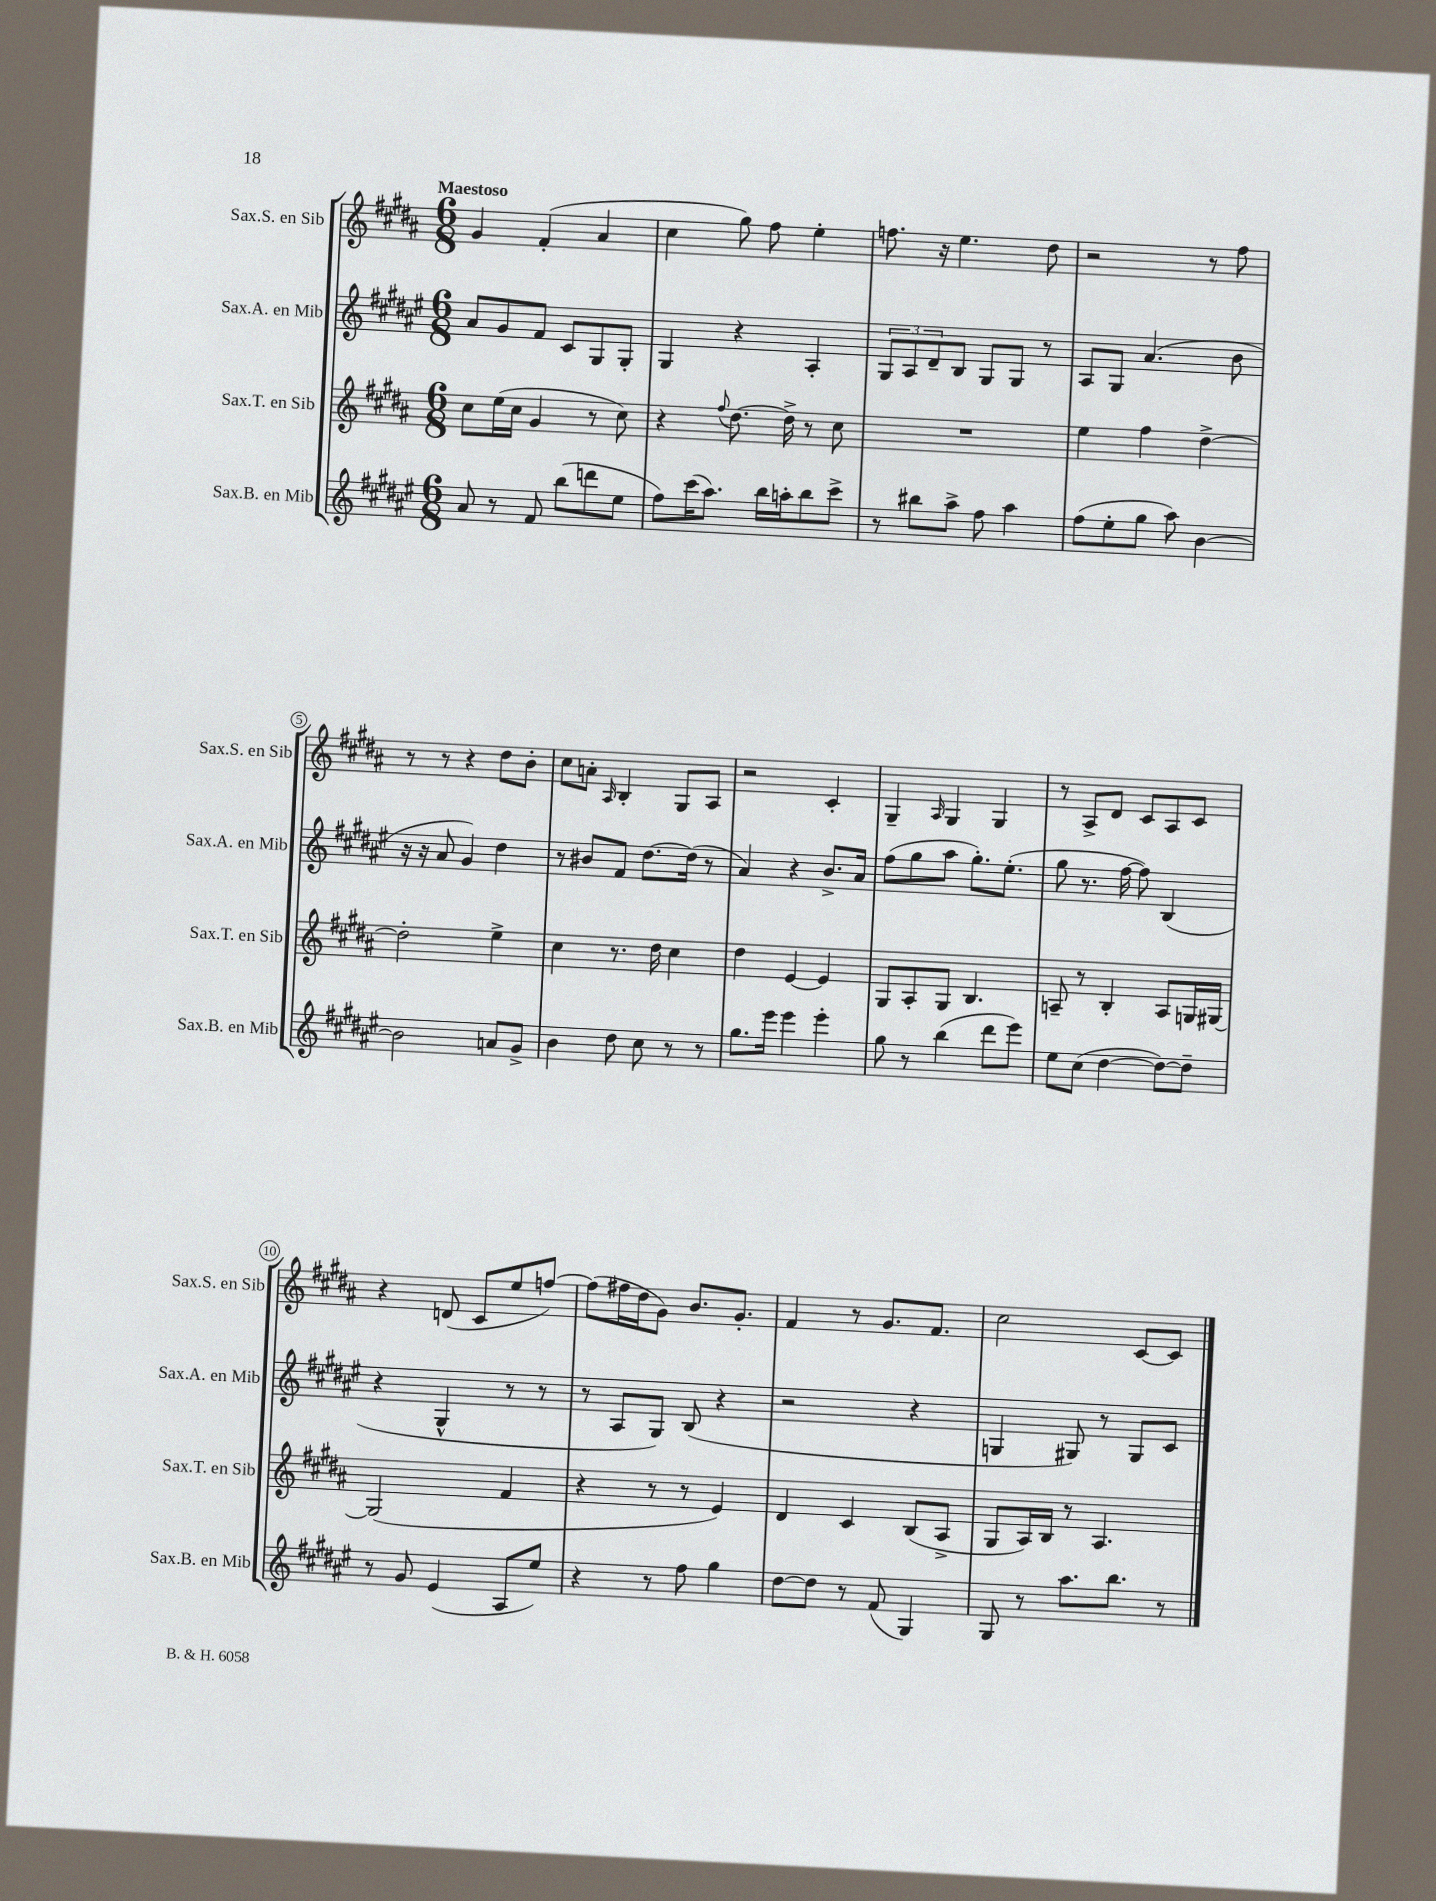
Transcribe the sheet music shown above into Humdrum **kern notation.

**kern	**kern	**kern	**kern
*staff4	*staff3	*staff2	*staff1
*clefG2	*clefG2	*clefG2	*clefG2
*k[f#c#g#d#a#e#]	*k[f#c#g#d#a#]	*k[f#c#g#d#a#e#]	*k[f#c#g#d#a#]
*M6/8	*M6/8	*M6/8	*M6/8
8a#/	8cc#\L	8a#/L	4g#/
8r	(16ee\L	8g#/	.
.	16cc#\JJ	.	.
8f#/	4g#/	8f#/J	(4f#'/
(8bb\L	.	8c#/L	.
8ddd\	8r	8G#/	4a#/
8ee#\J	8cc#\)	8G#'/J	.
=	=	=	=
8ff#\L)	4r	4G#/	4cc#\
(16ccc#\K	.	.	.
8.aa#\J)	.	.	.
.	8qqff#/	.	.
.	[8.dd#\	4r	8gg#\)
16bb\LL	.	.	8ff#\
16aa'\J	16dd#^\]	.	.
8bb\	8r	4A#'/	4ee'\
8ccc#^\J	8cc#\	.	.
=	=	=	=
8r	2.r	12G#/L	8.ff\
.	.	12A#/	.
8bb#\L	.	.	.
.	.	12d#~/	.
.	.	.	16r
8aa#^\J	.	8B/J	4.ee\
8ff#\	.	8G#/L	.
4aa#\	.	8G#/J	.
.	.	8r	8dd#\
=	=	=	=
(8ff#\L	4ee\	8A#/L	2r
8ee#'\	.	8G#/J	.
8gg#\J	4ff#\	(4.a#/	.
8aa#\)	.	.	.
[4b\	[4dd#^\	.	8r
.	.	8b\	8ff#\
=	=	=	=
2b\]	2dd#'\]	16r	8r
.	.	16r	.
.	.	8a#/	8r
.	.	4g#/)	4r
8a/L	4ee^\	4dd#\	8dd#\L
8g#^/J	.	.	8b'\J
=	=	=	=
4b\	4cc#\	8r	8cc#\L
.	.	8b#/L	8a'\J
.	.	.	16qqA#/
8dd#\	8.r	8f#/J	4B'/
8cc#\	.	[8.dd#\L	.
.	16dd#\	.	.
8r	4cc#\	.	8G#/L
.	.	(16dd#\]Jk	.
8r	.	8r	8A#/J
=	=	=	=
8.gg#\L	4dd#\	4a#/)	2r
16eee#\Jk	.	.	.
4eee#\	[4e/	4r	.
4eee#'\	4e/]	8.b^/L	4c#'/
.	.	16a#/Jk	.
=	=	=	=
8gg#\	8G#/L	(8ff#\L	4G#~/
8r	8A#'/	8gg#\	.
.	.	.	16qqA#/
(4bb\	8G#/J	8aa#\J	4G#/
.	4.B/	8.gg#'\L)	.
8ddd#\L	.	.	4G#/
.	.	(8.ee#'\J	.
8eee#\J)	.	.	.
=	=	=	=
8ee#\L	8A~/	8gg#\	8r
(8cc#\J	8r	8.r	8A#^/L
[4dd#\	4B'/	.	8d#/J
.	.	[16ff#\	.
.	.	8ff#\])	8c#/L
8dd#\_L)	8A/L	(4B/	8A#/
8dd#~\]J	16G/L	.	8c#/J
.	[16G#/JJ	.	.
=	=	=	=
8r	(2G#/]	4r	4r
8g#/	.	.	.
(4e#/	.	4G#^^/	(8d/
.	.	.	8c#/L
8A#/L	4f#/	8r	8ee/
8ee#/J)	.	8r	[8ff/J)
=	=	=	=
4r	4r	8r	(8ff\]L
.	.	8A#/L	16ff#\L
.	.	.	16dd#\J
8r	8r	8G#/J)	8g#\J)
8ff#\	8r	(8B/	8.b/L
4gg#\	4e/)	4r	.
.	.	.	8.g#'/J
=	=	=	=
[8dd#\L	4d#/	2r	4f#/
8dd#\]J	.	.	.
8r	4c#/	.	8r
(8f#/	.	.	8.g#/L
4G#/)	(8B/L	4r	.
.	.	.	8.f#/J
.	8A#^/J	.	.
=	=	=	=
8G#/	8G#/L	4G/	2cc#\
8r	16A#/L)	.	.
.	16B/JJ	.	.
8.aa#\L	8r	8G#/)	.
.	4.A#/	8r	.
8.bb\J	.	.	.
.	.	8G#/L	[8c#/L
8r	.	8c#/J	8c#/]J
==	==	==	==
*-	*-	*-	*-
